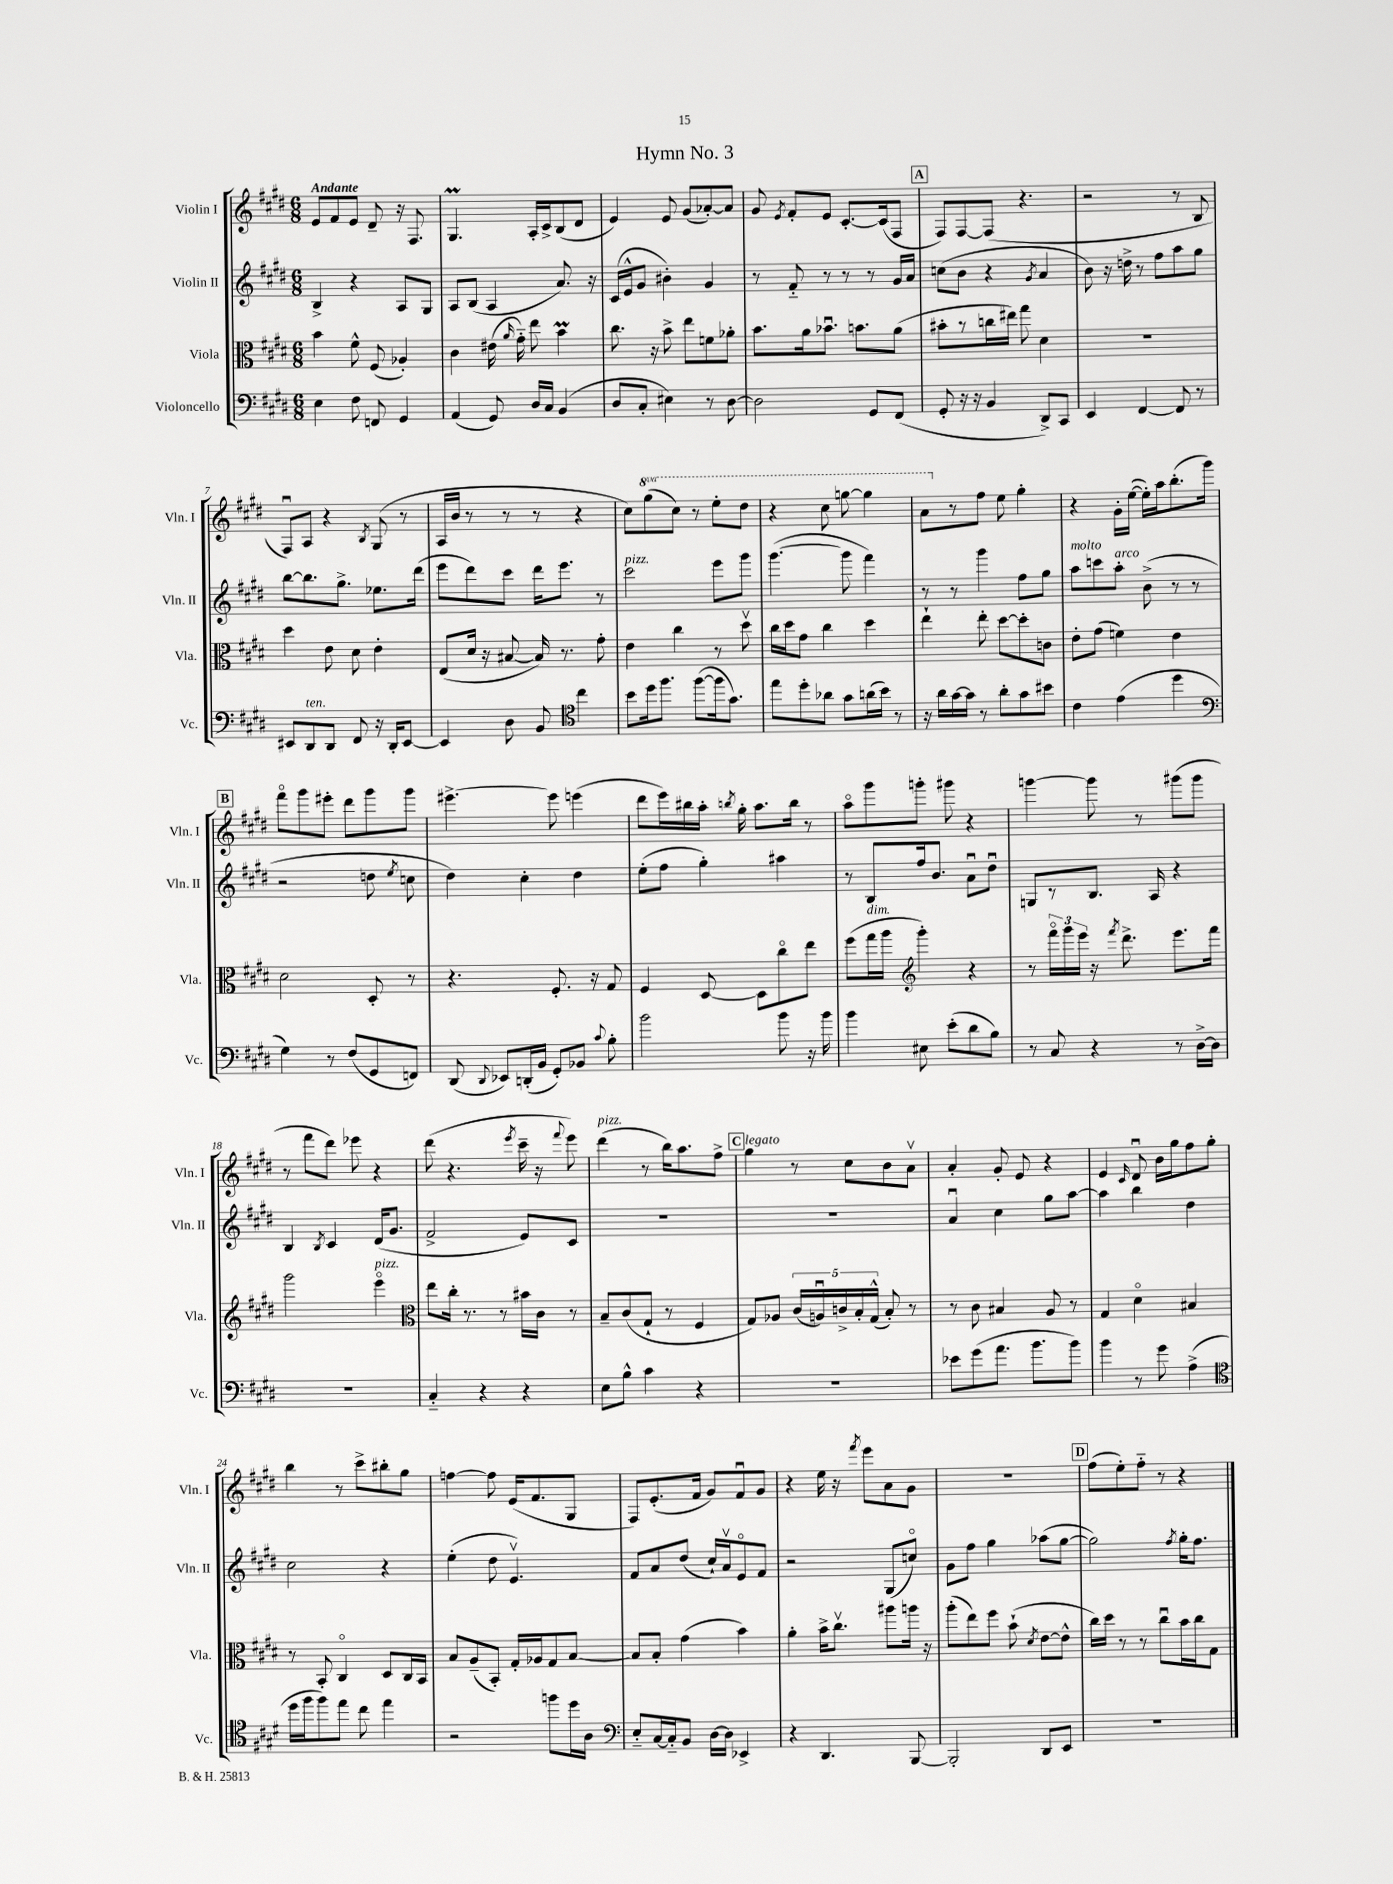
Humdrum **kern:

**kern	**kern	**kern	**kern
*staff4	*staff3	*staff2	*staff1
*clefF4	*clefC3	*clefG2	*clefG2
*k[f#c#g#d#]	*k[f#c#g#d#]	*k[f#c#g#d#]	*k[f#c#g#d#]
*M6/8	*M6/8	*M6/8	*M6/8
4E	4b	4B^	8e
.	.	.	8f#
8F#	8f#^^	4r	8e
8FF	(8F#	.	8d#~
4GG#	4A-')	8A	16r
.	.	.	8.F#
.	.	8G#	.
=	=	=	=
(4AA	4c#	8A	4.G#
.	.	(8B	.
8GG#)	(16e#	4A	.
.	16qqa	.	.
.	16g#'~)	.	.
16D#	8ee	.	16A'
16C#	.	.	16c#^
(4BB	4b	8.a)	(8B
.	.	.	8d#
.	.	16r	.
=	=	=	=
8D#	8.cc#	(16c#	4e)
.	.	16e^^	.
8C#'	.	8g#	.
.	16r	.	.
4E#)	8b^	4b#')	8e
.	8ee	.	(8g#
8r	8f	4g#	[8a-')
[8D#	8a-'	.	8a-]
=	=	=	=
2D#]	8.b	8r	8g#
.	.	.	8qe
.	.	8f#'~	8f#'
.	16a	.	.
.	8.b-u	8r	8e
.	.	8r	[8.c#'
.	8.b	.	.
8GG#	.	8r	.
.	.	.	(16c#]
(8FF#	(8a	16g#	8F#
.	.	16a	.
=	=	=	=
8GG#'	8b#'	(8cc	8F#)
16r	8r	8b	[8F#
16r	.	.	.
4BB	16cc	4r	(8F#]
.	16ee#)	.	.
.	8gg#	.	4.r
.	.	8qg#	.
8DD#^)	4d#	4a	.
8CC#	.	.	.
=	=	=	=
4EE	2.r	8b)	2r
.	.	16r	.
.	.	16dd^	.
[4FF#	.	8r	.
.	.	8ff#	.
8FF#]	.	8aa	8r
8r	.	8gg#	8B
=	=	=	=
8EE#	4dd#	[8bb	8F#u)
8DD#	.	8.bb]	8A
8DD#	8e	.	4r
.	.	8.gg#^	.
8FF#	8d#	.	.
.	.	.	8qB
16r	4e'	8.ee-	(8G#
16DD#'	.	.	.
[8EE#	.	.	8r
.	.	(16ddd#	.
=	=	=	=
4EE#]	(8E	8eee	16A
.	.	.	16b
.	16d#	8ddd#)	8r
.	16r	.	.
8D#	[8B#	8ccc#	8r
8BB	16B#])	16ddd#	8r
.	8.r	8.eee	.
*clefC4	*	*	*
4cc#	.	.	4r
.	8g#'	8r	.
=	=	=	=
8b	4e	2ccc#	8cc#)
16dd#	.	.	(8ggg#
8.ff#	.	.	.
.	4cc#	.	8ccc#)
([8ff#	.	.	8r
16ff#]	8r	8eee	8eee'
8.g#)	.	.	.
.	8dd#v	8ggg#	8ddd#
=	=	=	=
8ee	16cc#	([4.ggg#	4r
.	16dd#	.	.
8dd#'	8g#	.	.
8a-	4cc#	.	8ccc#
8g#	.	8ggg#]	[8ggg
(16a	4dd#	4fff#)	4ggg]
16b)	.	.	.
8r	.	.	.
=	=	=	=
16r	4ee`	8r	8aa
16a	.	.	.
[16g#	.	8r	8r
16g#]	.	.	.
8r	8ee'	4ggg#	8ff#
8a'	[8dd#	.	8ee
8g#	8dd#']	8ff#	4gg#'
8b#	8c	8gg#	.
=	=	=	=
4c#	8e'	8aa	4r
.	(8g#	8ccc	.
(4e	4f)	8aa'	16g#'
.	.	.	([16ee
.	.	(8b^	16ee'])
.	.	.	16aa
4dd#	4e	8r	(8.bb'
.	.	8r	.
.	.	.	16ggg#)
=	=	=	=
*clefF4	*	*	*
4G#)	2d#	2r	8fff#o
.	.	.	8ggg#
8r	.	.	8eee#'
(8F#	.	.	8ddd#
8GG#	8D#'	8dd	8ggg#
.	.	8qee	.
8FF)	8r	8cc	8ggg#
=	=	=	=
(8DD#	4.r	4dd#)	[4.eee#^
8qqDD#	.	.	.
8EE-)	.	.	.
(16DD'	.	4cc#'	.
16BB	.	.	.
8GG#')	8.F#'	.	8eee#]
8BB-	.	4dd#	(4eee
.	16r	.	.
8qqc#	.	.	.
8B'	8G#	.	.
=	=	=	=
2b	4F#	(8ee'	8ddd#
.	.	8ff#	16eee)
.	.	.	16bb#
.	[8D#	4gg#')	16aa'
.	.	.	8qbb
.	.	.	16gg#'
.	8D#]	.	8.aa
8b	8cc#o	4aa#	.
.	.	.	16bb
16r	8ee	.	8r
16b	.	.	.
=	=	=	=
4b	(8ff#	8r	8aao
.	16gg#	8B	8ggg#
.	16aa	.	.
*	*clefG2	*	*
8E#	4ggg#')	16ff#	8ggg'
.	.	8.b	.
(8e'	.	.	8ggg#
8d#	4r	8au	4r
8B)	.	8dd#u	.
=	=	=	=
8r	8r	8G	[4ggg
8C#	24fff#o	8r	.
.	24ggg#	.	.
.	24eee	.	.
4r	16r	8.B	8ggg]
.	8qfff#	.	.
.	8.ddd#^	.	.
.	.	.	8r
.	.	16A	.
8r	8.eee	4r	(8ggg#
[16D#^	.	.	8ggg#
16D#]	16fff#	.	.
=	=	=	=
2.r	2ggg#	4B	8r
.	.	.	8fff#
.	.	8qB	.
.	.	4c#	8ddd#)
.	.	.	8eee-
.	4eeeo	(16d#	4r
.	.	8.g#	.
=	=	=	=
*	*clefC3	*	*
4C#'~	8ee	2f#^	(8ddd#
.	16cc#'	.	4.r
.	8.r	.	.
4r	.	.	.
.	8r	.	.
.	.	.	8qeee
4r	16b#	8e)	16ccc#~
.	16c#	.	16r
.	.	.	8qqfff#
.	8r	8c#	8eee)
=	=	=	=
8E	8B~	2.r	(4ddd#
8B^^	(8c#	.	.
4c#	8G#`	.	8r
.	8r	.	16bb)
.	.	.	8.aa
4r	4F#	.	.
.	.	.	8ff#^
=	=	=	=
2.r	8G#)	2.r	4gg#
.	8A-	.	.
.	(20c#	.	8r
.	20Au)	.	.
.	20c^	.	.
.	.	.	8cc#
.	20B'	.	.
.	(20G#^^	.	.
.	8B')	.	8b
.	8r	.	8av
=	=	=	=
8e-	8r	4au	4a'
(8g#	8c#	.	.
8.a	4B#	4cc#	8g#'
.	.	.	8e
8.b	.	.	.
.	8A	8gg#	4r
8b)	8r	[8aa	.
=	=	=	=
4b	4G#	4aa]	4e
.	.	.	16qqc#
8r	4d#o	4bb	8d#u
8g#	.	.	16b
.	.	.	16gg#
(4A^	4B#	4dd#	8ff#
.	.	.	8gg#'
=	=	=	=
*clefC4	*	*	*
16dd#	8r	2cc#	4bb
16ff#	.	.	.
8ff#)	8BB'	.	.
8ee	4C#o	.	8r
8cc#	.	.	8ccc#^
4ee	8D#	4r	8bb#'
.	16C#	.	8gg#
.	16BB	.	.
=	=	=	=
2r	8B	(4ee'	[4ff
.	(8A~	.	.
.	8BB')	8dd#	8ff]
.	16G#'	4.ev)	(16e
.	16A-	.	8.f#
8ff	8G#	.	.
16dd#	[8B	.	8G#
16A	.	.	.
=	=	=	=
*clefF4	*	*	*
8E'~	8B]	8f#	8F#)
[16C#	8B'	8a	(8.e'
16C#'~]	.	.	.
8BB	(4g#	(8dd#	.
.	.	.	16f#
[16D#	.	16cc#`)	8g#)
16D#]	.	16av	.
4EE-^	4b)	8eo	8f#u
.	.	8f#	8g#
=	=	=	=
4r	4a'	2r	4r
4.DD#	16b^	.	16ee
.	8.cc#v	.	16r
.	.	.	8qfff#
.	.	.	8eee
.	8aa#	(8G#	8a
[8BBB	16aa	8cco)	8g#
.	16r	.	.
=	=	=	=
2BBB']	(8aa'	8g#	2.r
.	8ee)	8ff#	.
.	8ff#	4gg#	.
.	(8b`	.	.
.	8qd#	.	.
8DD#	[8e	(8aa-	.
8EE	8e^^]	[8gg#	.
=	=	=	=
2.r	16cc#)	2gg#])	(8ff#
.	16dd#	.	.
.	8r	.	8ee')
.	8r	.	8ff#'~
.	8cc#u	.	8r
.	.	8qff#	.
.	16b	16gg#'	4r
.	16cc#	8.ff#	.
.	8G#	.	.
==	==	==	==
*-	*-	*-	*-
